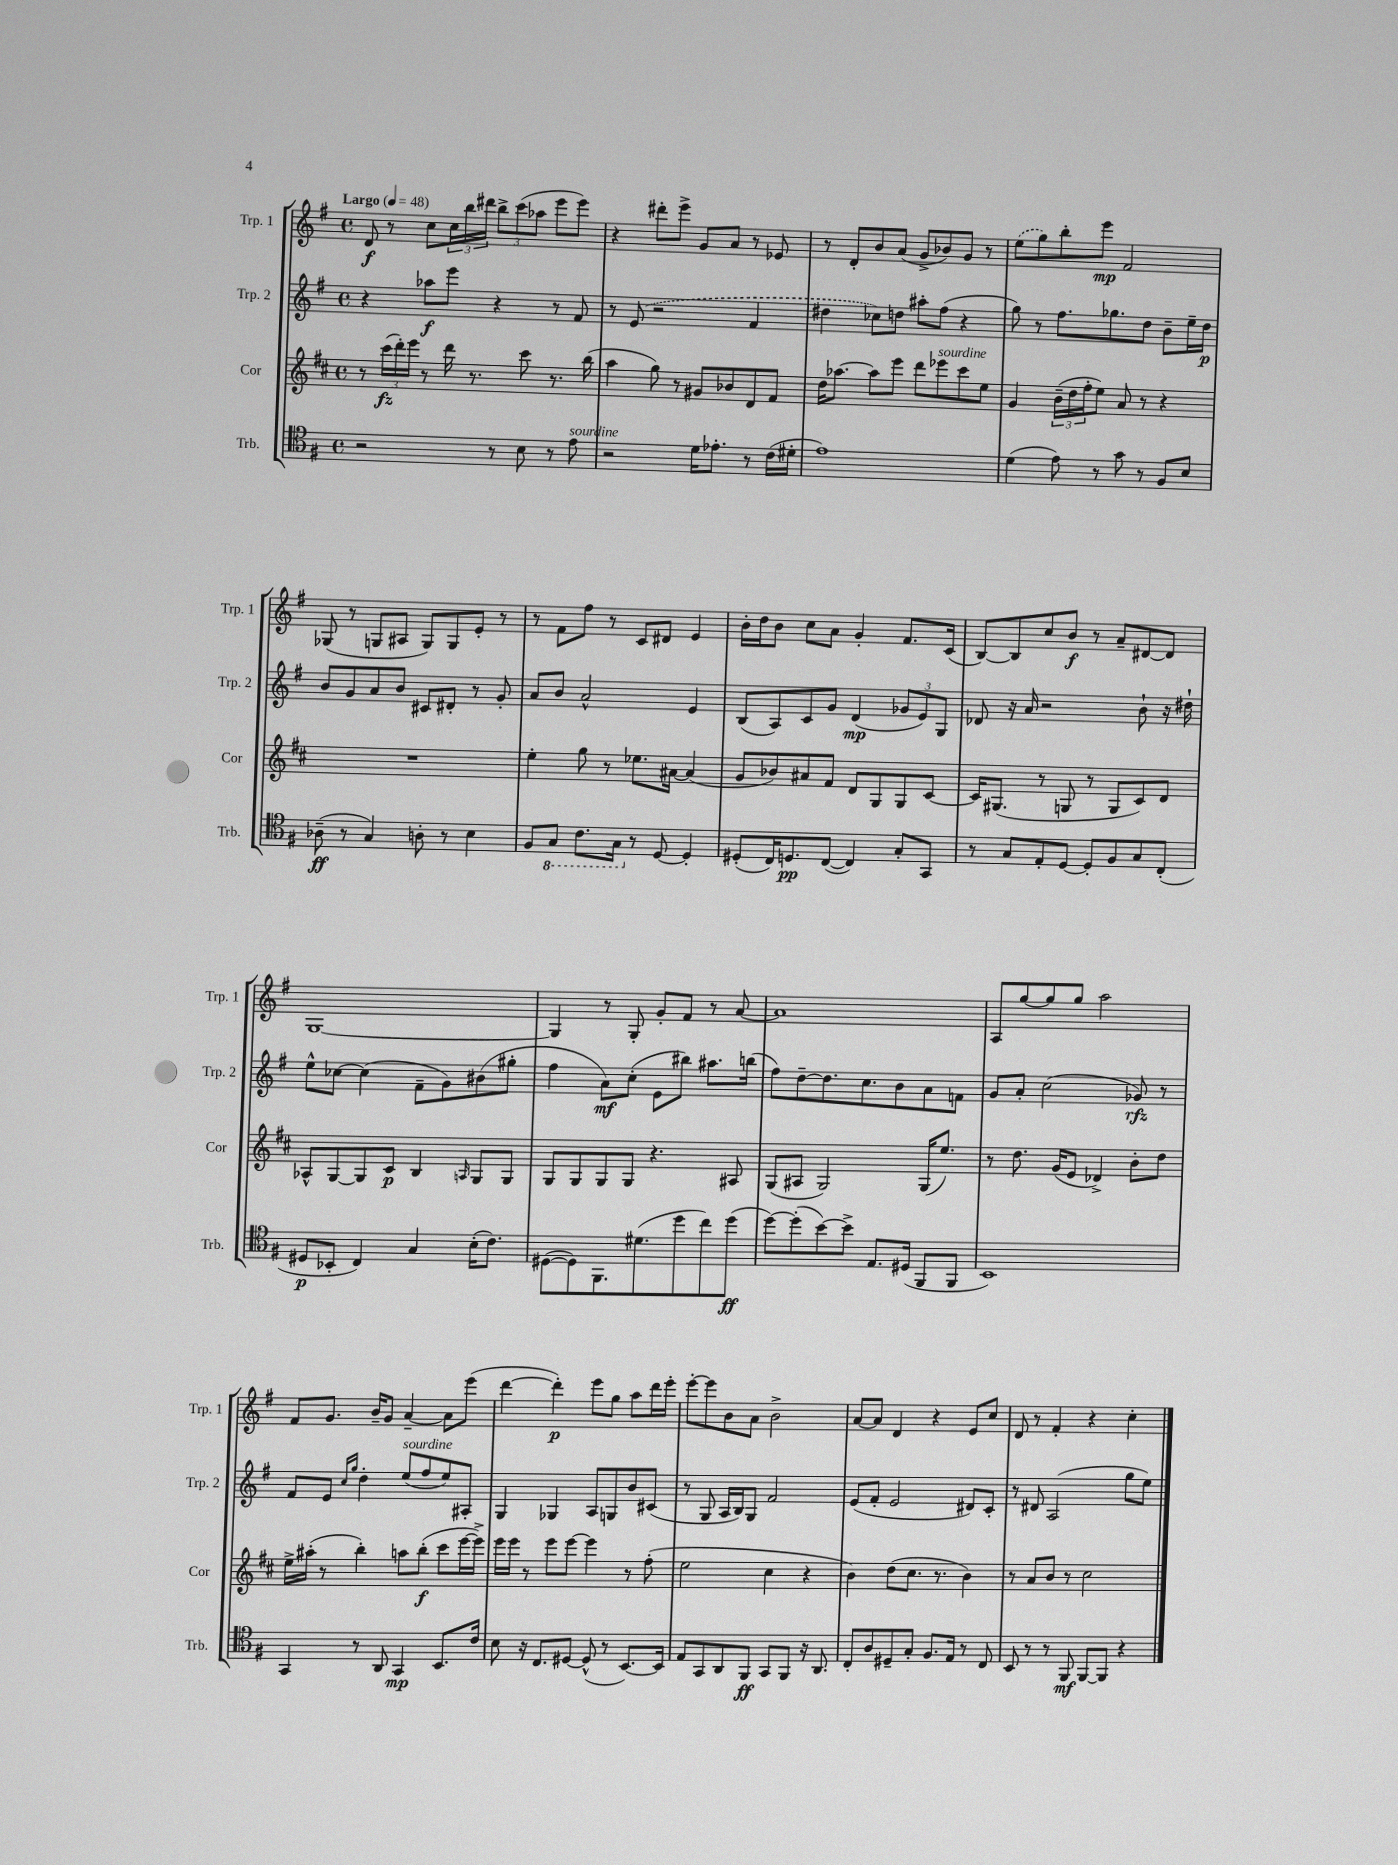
<<
\new StaffGroup <<
\new Staff = "s0" \with { instrumentName = "Trp. 1" shortInstrumentName = "Trp. 1" } {
    \clef treble \key g \major \defaultTimeSignature \time 4/4 \tempo "Largo" 4 = 48
    d'8\f r8 c''8 \tuplet 3/2 { c''16 b''16 dis'''16 } \tuplet 3/2 { b''8-> c'''8( aes''8 } e'''8 e'''8) |
    r4 dis'''8-. e'''8-> g'8 a'8 r8 ees'8 |
    r8 d'8-. b'8 a'8( g'8-> bes'8) g'8 r8 |
    \once \slurDashed e''8( g''8) b''8-. e'''8\mp fis'2 |
    ges8( r8 g8 ais8 g8) g8 e'8-. r8 |
    r8 fis'8 fis''8 r8 c'8 dis'8 e'4 |
    b'16-. d''16 b'8 c''8 a'8 g'4-. fis'8. c'16( |
    b8~) b8 c''8 b'8\f r8 a'8-- dis'8~ dis'8 |
    g1~ |
    g4 r8 g8-. g'8-. fis'8 r8 a'8~ |
    a'1 |
    a8 g''8~ g''8 g''8 a''2 |
    fis'8 g'8. b'16-- g'8 a'4~-- a'8 e'''8( |
    d'''4~ d'''4-.\p) e'''8 g''8 a''8 d'''16 e'''16-. |
    e'''8~-. e'''8 b'8 a'8 b'2-> |
    a'8~ a'8 d'4 r4 e'8 c''8 |
    d'8 r8 fis'4-. r4 c''4-. \bar "|." |
}
\new Staff = "s1" \with { instrumentName = "Trp. 2" shortInstrumentName = "Trp. 2" } {
    \clef treble \key g \major \defaultTimeSignature \time 4/4
    r4 aes''8\f e'''8 r4 r8 fis'8 |
    r8 \once \slurDashed e'8( r2 fis'4 |
    dis''4 ces''8) d''8 ais''8-. fis''8( r4 |
    g''8) r8 fis''8. ges''8. d''8 b'8-- e''16-- d''16\p |
    b'8 g'8 a'8 b'8 cis'8 dis'8-. r8 g'8-. |
    a'8 b'8 a'2-^ e'4 |
    b8( a8) c'8 g'8 d'4\mp( \tuplet 3/2 { ges'8 e'8) g8 } |
    des'8 r16 a'16 r2 b'8-! r16 dis''16-! |
    e''8-^ ces''8~ ces''4( fis'8-- g'8) bis'8( gis''8-. |
    fis''4 a'8\mf) c''8-.( e'8 bis''8) ais''8. b''16( |
    fis''8) d''8~-- d''8. c''8. b'8 a'8 f'8 |
    g'8 a'8-. c''2( ges'8\rfz) r8 |
    fis'8 e'8 \grace { c''16 g''16 } d''4-. e''8^\markup { \italic "sourdine" }( fis''8 e''8) ais8-. |
    g4 ges4 a8 g8 b'8 cis'8( |
    r8 g8 a16 b16) g8 fis'2 |
    e'8( fis'8-. e'2 dis'8) c'8-. |
    r8 dis'8 a2( g''8 e''8) \bar "|." |
}
\new Staff = "s2" \with { instrumentName = "Cor" shortInstrumentName = "Cor" } {
    \clef treble \key d \major \defaultTimeSignature \time 4/4
    r8 \tuplet 3/2 { cis'''16\fz( d'''16-.) e'''16 } r8 d'''16 r8. cis'''8 r8. b''16( |
    a''4 g''8) r8 gis'8 bes'8 d'8 fis'8 |
    d''16 aes''8.~ aes''8 e'''8 d'''8 ees'''8^\markup { \italic "sourdine" } cis'''8 e''8 |
    g'4 \tuplet 3/2 { b'16--( d''16 fis''16-. } e''8) a'8 r8 r4 |
    R1 |
    e''4-. g''8 r8 ees''8. ais'16~ ais'4( |
    g'8 bes'8) ais'8 fis'8 d'8 g8 g8 cis'8~ |
    cis'16 gis8.( r8 g8 r8 g8 cis'8) d'8 |
    aes8-^ g8~ g8 cis'8\p b4 \grace { a16 } g8 g8 |
    g8 g8 g8 g8 r4. ais8 |
    g8( ais8 g2) g16( e''8.) |
    r8 d''8. g'16( e'8 des'4->) b'8-. d''8 |
    e''16-> ais''16-.( r8 b''4-.) a''8 b''8-.\f( cis'''8 e'''16~ e'''16->) |
    e'''16 e'''16 r8 e'''8 e'''8~ e'''4 r8 fis''8-.( |
    e''2 cis''4 r4 |
    b'4) d''8( cis''8. r8. b'4) |
    r8 a'8 b'8 r8 cis''2 \bar "|." |
}
\new Staff = "s3" \with { instrumentName = "Trb." shortInstrumentName = "Trb." } {
    \clef tenor \key g \major \defaultTimeSignature \time 4/4
    r2 r8 b8 r8 e'8^\markup { \italic "sourdine" } |
    r2 d'16 ees'8.-. r8 c'16( dis'16-. |
    e'1) |
    d'4( e'8) r8 g'8 r8 fis8 b8 |
    aes8--\ff( r8 g4) a8-. r8 b4 |
    fis8 \ottava #-1 g,8 c8. g,16 \ottava #0 r8 d8~ d4-. |
    dis8-.( c16) d8.\pp c8~( c4) g8-. g,8 |
    r8 g8 e8-. d8~ d8-. fis8 g8 c8-.( |
    dis8\p bes,8-. c4) g4 b16-.( c'8.) |
    dis8~( dis8) fis,8. dis'8.( d''8 c''8) d''8\ff( |
    d''8~) d''8-.( b'8~) b'8-> e8. dis16( fis,8 fis,8 |
    b,1) |
    g,4 r8 a,8 g,4\mp b,8. c'16 |
    b8 r16 c8. dis8~ dis8-^( r8 b,8.~) b,16 |
    e8 g,8 a,8 fis,8\ff g,8 fis,8 r16 a,8. |
    c8-. a8 dis8-- g8-. fis8. e16 r8 c8 |
    b,8 r8 r8 fis,8\mf fis,8~ fis,8 r4 \bar "|." |
}
>>
>>
\layout { \context { \Score \remove "Bar_number_engraver" } }
